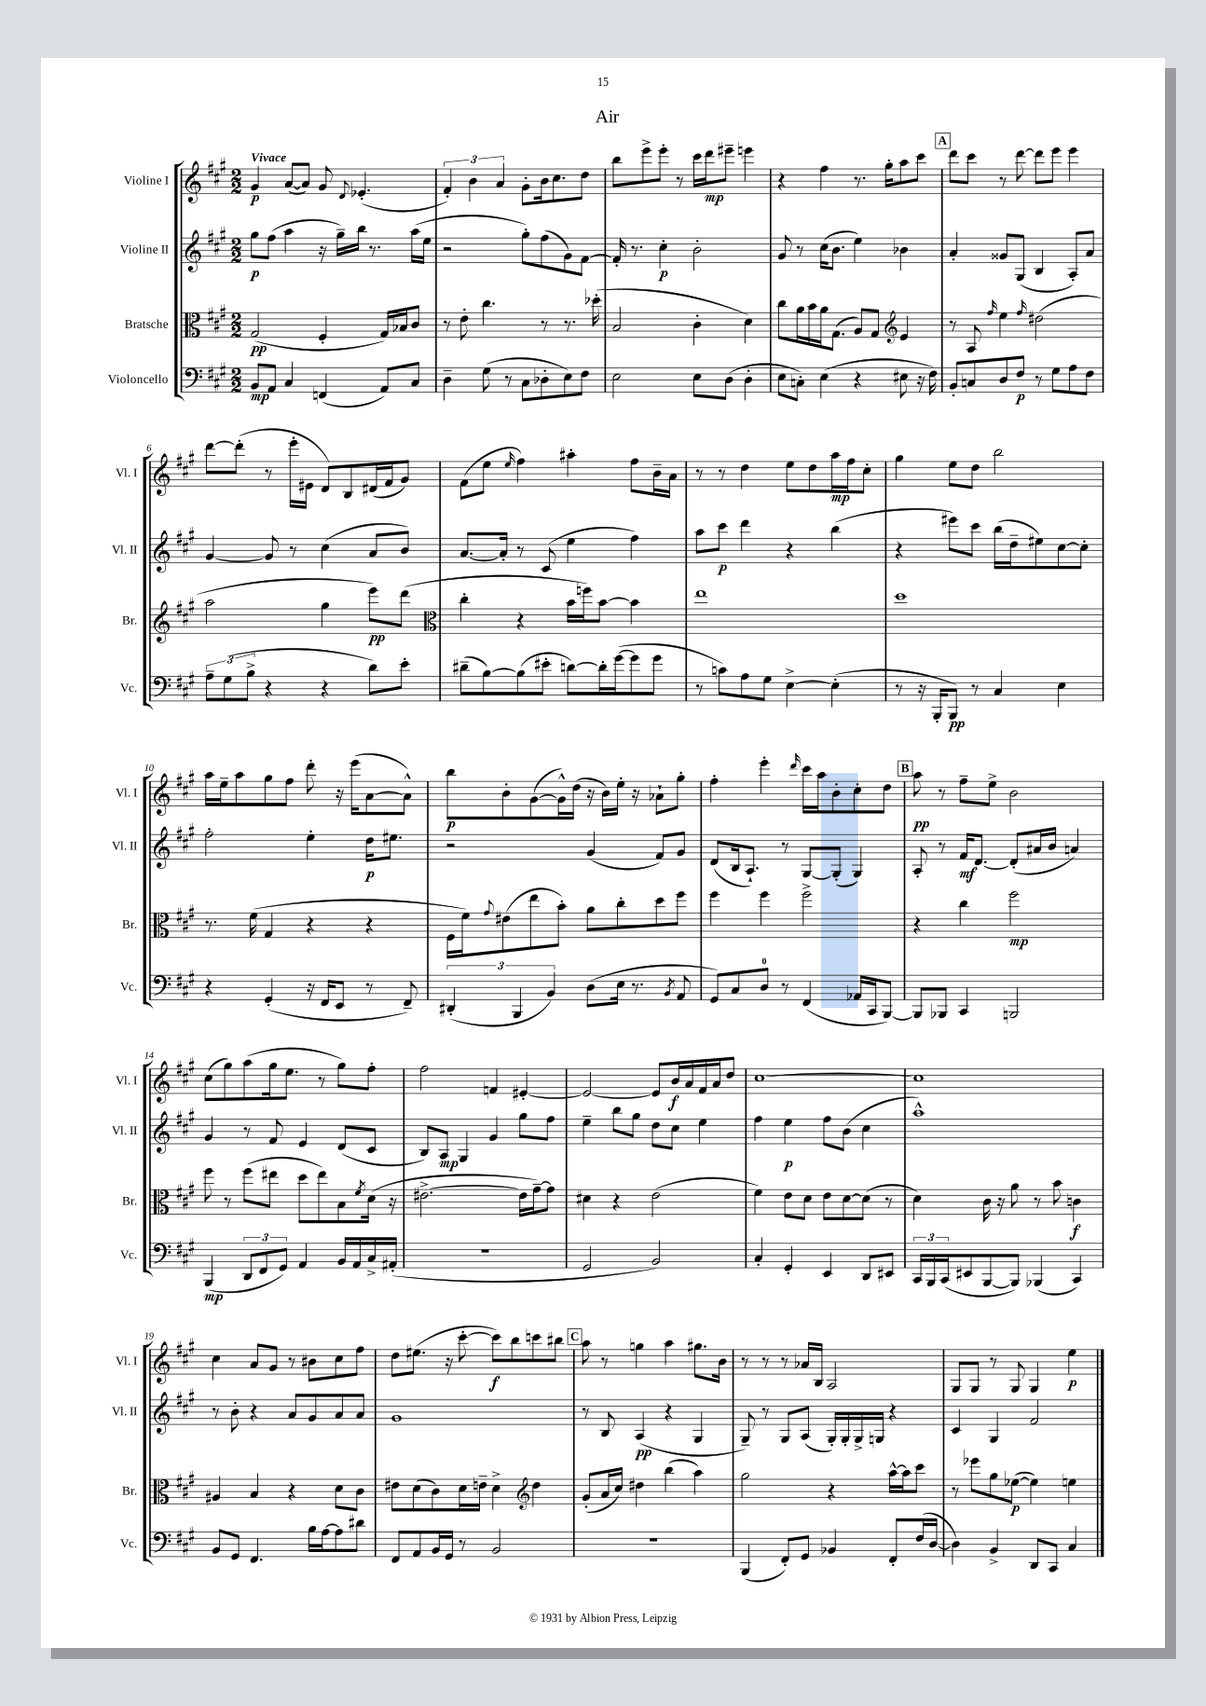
\header { title = "Air" }
<<
\new StaffGroup <<
\new Staff = "s0" \with { instrumentName = "Violine I" shortInstrumentName = "Vl. I" } {
    \clef treble \key a \major \numericTimeSignature \time 2/2 \tempo "Vivace"
    gis'4\p a'8~( a'8) gis'8 \appoggiatura { d'8 } ees'4.-.( |
    \tuplet 3/2 { fis'4-.) b'4 a'4 } gis'8-. b'16 cis''8. d''8 |
    b''8 e'''8-> e'''8-. r8 cis'''16 d'''16\mp eis'''8-- e'''4 |
    r4 fis''4 r8. gis''16-. a''8 cis'''8 |
    \mark \markup { \box "A" } d'''8 cis'''8 r8 d'''8~ d'''8 e'''8 e'''4 |
    d'''8~ d'''8-.( r8 e'''16-. eis'16 d'8) b8 dis'16( fis'16 gis'8) |
    fis'8( e''8 \grace { e''16 } fis''4) ais''4-. fis''8 b'16-- a'16 |
    r8 r8 d''4 e''8 d''8 a''16\mp fis''16 cis''8-. |
    gis''4 e''8 d''8 b''2 |
    a''16 e''16-- a''8 gis''8 fis''8 d'''8-. r16 e'''16( a'8~ a'8-^) |
    b''8\p b'8-. gis'8~( gis'16-^) d''16( r16 b'16) e''16-. r16 aes'8-! gis''8-. |
    fis''4-. e'''4-. \grace { d'''16 } cis'''16 a''16 b'8-. cis''8-. d''8 |
    \mark \markup { \box "B" } a''8\pp r8 fis''8-- e''8-> b'2 |
    cis''8( gis''8) a''8( gis''16 e''8. r8 gis''8) fis''8-. |
    fis''2 f'4 eis'4~-. |
    eis'2~ eis'8 b'16\f a'16 fis'16 a'16 d''8 |
    cis''1~ |
    cis''1 |
    cis''4 a'8 gis'8 r8 bis'8 cis''8 fis''8 |
    d''8 eis''8.( r16 cis'''8~-. cis'''8\f) b''8 c'''8 bis''8 |
    \mark \markup { \box "C" } a''8 r8 g''4 a''4 gis''8. b'16 |
    r8 r8 r8 aes'16 b16 a2 |
    gis8 gis8 r8 gis8 gis4 e''4\p \bar "|." |
}
\new Staff = "s1" \with { instrumentName = "Violine II" shortInstrumentName = "Vl. II" } {
    \clef treble \key a \major \numericTimeSignature \time 2/2
    gis''8\p fis''8( a''4 r16 gis''16--) b''16 r8. a''16( e''16 |
    r2 gis''8-.) fis''8( gis'8) fis'8~ |
    fis'16-. r8. cis''4-.\p b'2-. |
    gis'8 r8 cis''16( b'8. e''4) bes'4 |
    \mark \markup { \box "A" } a'4-. gisis'8 gis8( b4 a8-.) a'8 |
    gis'4~ gis'8 r8 cis''4( a'8 b'8) |
    a'8.~ a'16-. r8 cis'8( e''4 fis''4) |
    a''8 cis'''8\p d'''4 r4 b''4( |
    r4 eis'''8) cis'''8 b''16( d''16-- eis''8) cis''8~ cis''8-. |
    fis''2-. e''4-. d''16\p eis''8. |
    r2 gis'4( fis'8) gis'8 |
    d'8( b16 a8.-!) r8 gis8~ gis8-.( gis4) |
    \mark \markup { \box "B" } a8-. r8 fis'16\mf d'8.~ d'8-.( ais'16 b'16 a'4) |
    gis'4 r8 fis'8 e'4 d'8( cis'8 |
    b8) a8\mp gis4 gis'4 gis''8 fis''8 |
    e''4-- b''8 gis''8 d''8 cis''8 e''4 |
    fis''4 e''4\p fis''8 b'8( cis''4 |
    a''1-^) |
    r8 b'8-. r4 a'8 gis'8 a'8 a'8 |
    gis'1 |
    \mark \markup { \box "C" } r8 b8 a4\pp( r4 gis4 |
    gis8--) r8 gis8 a8( gis16-.) gis16-. gis16-> g16 r4 |
    cis'4 gis4 fis'2 \bar "|." |
}
\new Staff = "s2" \with { instrumentName = "Bratsche" shortInstrumentName = "Br." } {
    \clef alto \key a \major \numericTimeSignature \time 2/2
    gis2\pp( fis4-. gis16) bes16 cis'8 |
    r8 e'8-. cis''4. r8 r8. des''16-.( |
    b2 cis'4-. d'4) |
    cis''8 a'16 b'16 a'16 gis8.( a8) gis8 \clef treble e'4 |
    \mark \markup { \box "A" } r8 a8 \grace { fis''16 } e''4 \grace { fis''16 } dis''2( |
    a''2 gis''4 e'''8\pp) d'''8( |
    \clef alto cis''4-. r4 b'16 f''16) b'8~ b'4 |
    e''1 |
    d''1 |
    r8. fis'16( gis4 r4 r4 |
    fis16 fis'16) \appoggiatura { gis'8 } eis'8( e''8 b'8-.) a'8 cis''8-. d''8 fis''8 |
    fis''4 fis''4 fis''2-> |
    \mark \markup { \box "B" } r4 cis''4 fis''2\mp |
    fis''8 r8 fis''8( eis''8 d''8 eis''8) b8 \acciaccatura { fis'8 } d'16( r16 |
    eis'2.~-> eis'16 gis'16~--) gis'8 |
    dis'4 r4 e'2( |
    fis'4) e'8 d'8 e'8 d'8~ d'8( r8 |
    d'4) cis'16 r16 a'8 r8 b'8 c'4\f |
    ais4 b4 r4 d'8 cis'8 |
    eis'8 d'8( cis'8) d'16 e'16-- d'4-> \clef treble d''4 |
    \mark \markup { \box "C" } gis'8-.( a'16 cis''16) dis''4 b''4( a''4) |
    gis''2 r4 a''16~-^ a''16 cis'''8 |
    r8 ees'''8 gis''8 ees''8~\p( ees''4) e''4 \bar "|." |
}
\new Staff = "s3" \with { instrumentName = "Violoncello" shortInstrumentName = "Vc." } {
    \clef bass \key a \major \numericTimeSignature \time 2/2
    b,8\mp a,8 cis4 f,4( a,8) cis8 |
    d4-- gis8( r8 cis8 des8-. e8) fis8 |
    e2 e8 d8( d4-. |
    e8 c8-.) e4( r4 eis8 r16 fis16) |
    \mark \markup { \box "A" } b,8-. c8 d8 fis8\p r8 gis8 a8 fis8 |
    \tuplet 3/2 { a8-- gis8( b8-> } r4 r4 d'8) e'8-. |
    dis'8--( b8~) b8( eis'8-. d'8~) d'16-. gis'16~( gis'8 gis'8 |
    r8 c'8) a8 gis8 e4~-> e4-.( |
    r8 r16 b,,16-. b,,8\pp) r8 cis4 e4 |
    r4 gis,4-.( r16 fis,16 e,8 r8 fis,8--) |
    \tuplet 3/2 { dis,4-.( b,,4 b,4) } d8( e16 r8. \acciaccatura { b,8 } a,8 |
    gis,8) cis8 d8-0 r8 fis,4( aes,16 cis,16 b,,8~) |
    \mark \markup { \box "B" } b,,8 bes,,8 cis,4 b,,2 |
    b,,4\mp( \tuplet 3/2 { d,8 fis,8 gis,8) } a,4 b,16 a,16 cis16-> ais,16-.( |
    R1 |
    gis,2 b,2) |
    cis4-. gis,4-. e,4 d,8 eis,8 |
    \tuplet 3/2 { cis,16 b,,16 cis,16( } eis,8 b,,8~ b,,8) bes,,4( cis,4) |
    b,8 gis,8 fis,4. b16 a16~ a8 dis'8 |
    fis,8 a,8 b,16 gis,16 r8 b,2 |
    \mark \markup { \box "C" } R1 |
    b,,4( fis,8-.) gis,8 bes,4 fis,8-. fis16( d16~ |
    d4) b,4-> d,8 cis,8 cis4 \bar "|." |
}
>>
>>
